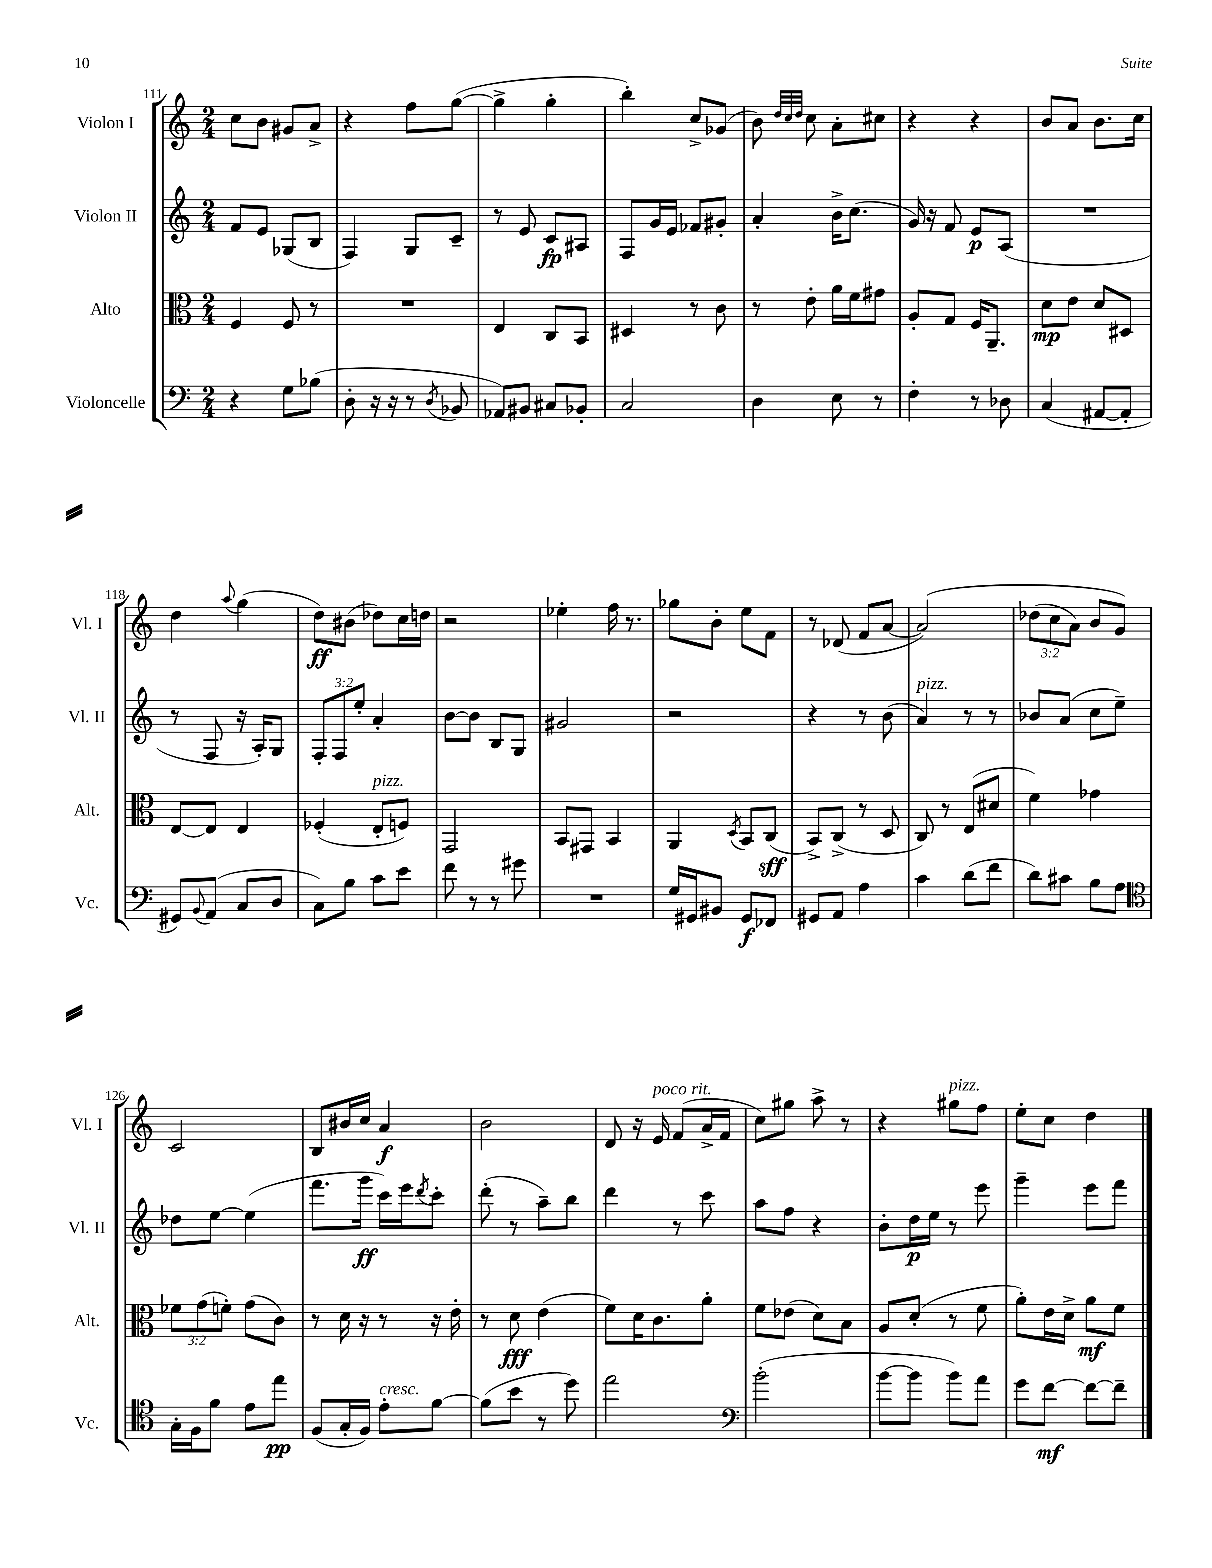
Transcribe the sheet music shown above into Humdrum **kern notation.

**kern	**kern	**kern	**kern
*staff4	*staff3	*staff2	*staff1
*clefF4	*clefC3	*clefG2	*clefG2
*k[]	*k[]	*k[]	*k[]
*M2/4	*M2/4	*M2/4	*M2/4
4r	4F	8f	8cc
.	.	8e	8b
8G	8F	(8G-	8g#
(8B-	8r	8B	8a^
=	=	=	=
8D'	2r	4F)	4r
16r	.	.	.
16r	.	.	.
8r	.	8G	8ff
8qD	.	.	.
8BB-	.	8c~	([8gg
=	=	=	=
8AA-)	4E	8r	4gg^]
8BB#	.	8e	.
8C#	8C	8c	4gg'
8BB-'	8BB	8A#	.
=	=	=	=
2C	4D#	8F	4bb')
.	.	16g	.
.	.	16e	.
.	8r	8f-	8cc^
.	8c	8g#'	(8g-
=	=	=	=
4D	8r	4a'	8b)
.	.	.	32qqdd
.	.	.	32qqcc
.	.	.	32qqdd
.	8e'	.	8cc
8E	16a	16b^	8a'
.	16f	(8.cc	.
8r	8g#	.	8cc#
=	=	=	=
4F'	8A'	16g)	4r
.	.	16r	.
.	8G	8f	.
8r	16F	8e	4r
.	8.AA~	.	.
8D-	.	(8A	.
=	=	=	=
(4C	8d	2r	8b
.	8e	.	8a
[8AA#	8d	.	8.b
8AA#']	8D#	.	.
.	.	.	16cc
=	=	=	=
8GG#)	[8E	8r	4dd
8qqBB	.	.	.
(8AA	8E]	8F	.
.	.	.	8qqaa
8C	4E	16r	(4gg
.	.	16A')	.
8D	.	8G	.
=	=	=	=
8C)	(4F-'	12F'	8dd)
.	.	12F	.
8B	.	.	(8b#
.	.	12ee'	.
8c	8E'	4a'	8dd-)
8e	8F)	.	16cc
.	.	.	16dd
=	=	=	=
8f	2GG	[8b	2r
8r	.	8b]	.
8r	.	8B	.
8g#	.	8G	.
=	=	=	=
2r	8BB	2g#	4ee-'
.	8GG#	.	.
.	4BB	.	16ff
.	.	.	8.r
=	=	=	=
16G	4AA	2r	8gg-
16GG#	.	.	.
8BB#	.	.	8b'
.	8qD	.	.
8GG#	8BB	.	8ee
8FF-	(8C	.	8f
=	=	=	=
8GG#	8BB^)	4r	8r
8AA	(8C^	.	(8d-
4A	8r	8r	8f
.	8D	(8b	[8a
=	=	=	=
4c	8C)	4a)	&(2a])
.	8r	.	.
(8d	(8E	8r	.
8f	8d#	8r	.
=	=	=	=
8d)	4f)	8b-	(12dd-
.	.	.	12cc
8c#	.	(8a	.
.	.	.	12a)
8B	4g-	8cc	8b
8A	.	8ee~)	8g&)
=	=	=	=
*clefC4	*	*	*
16G'	12f-	8dd-	2c
16F	.	.	.
.	(12g	.	.
8f	.	[8ee	.
.	12f')	.	.
8e	(8g	(4ee]	.
8ee	8c)	.	.
=	=	=	=
(8F	8r	8.fff	8B
16G'	16d	.	16b#
16F)	16r	16ggg	16cc
8e'	8r	16ccc)	4a
.	.	16eee	.
.	.	8qddd	.
[8f	16r	8ccc'	.
.	16e'	.	.
=	=	=	=
(8f]	8r	(8ddd'	2b
8b	8d	8r	.
8r	(4e	8aa~)	.
8dd)	.	8bb	.
=	=	=	=
2ee	8f)	4ddd	8d
.	16d	.	16r
.	8.c	.	16e
.	.	8r	(8f
.	8a'	8ccc	16a^
.	.	.	16f
=	=	=	=
*clefF4	*	*	*
(2b'	8f	8aa	8cc)
.	(8e-	8ff	8gg#
.	8d)	4r	8aa^
.	8B	.	8r
=	=	=	=
[8b	8A	8b'	4r
8b]	(8d'	16dd	.
.	.	16ee	.
8b)	8r	8r	8gg#
8a	8f	8eee	8ff
=	=	=	=
8g	8a')	4ggg~	8ee'
[8f	16e	.	8cc
.	16d^	.	.
8f_	8a	8eee	4dd
8f~]	8f	8fff	.
==	==	==	==
*-	*-	*-	*-
